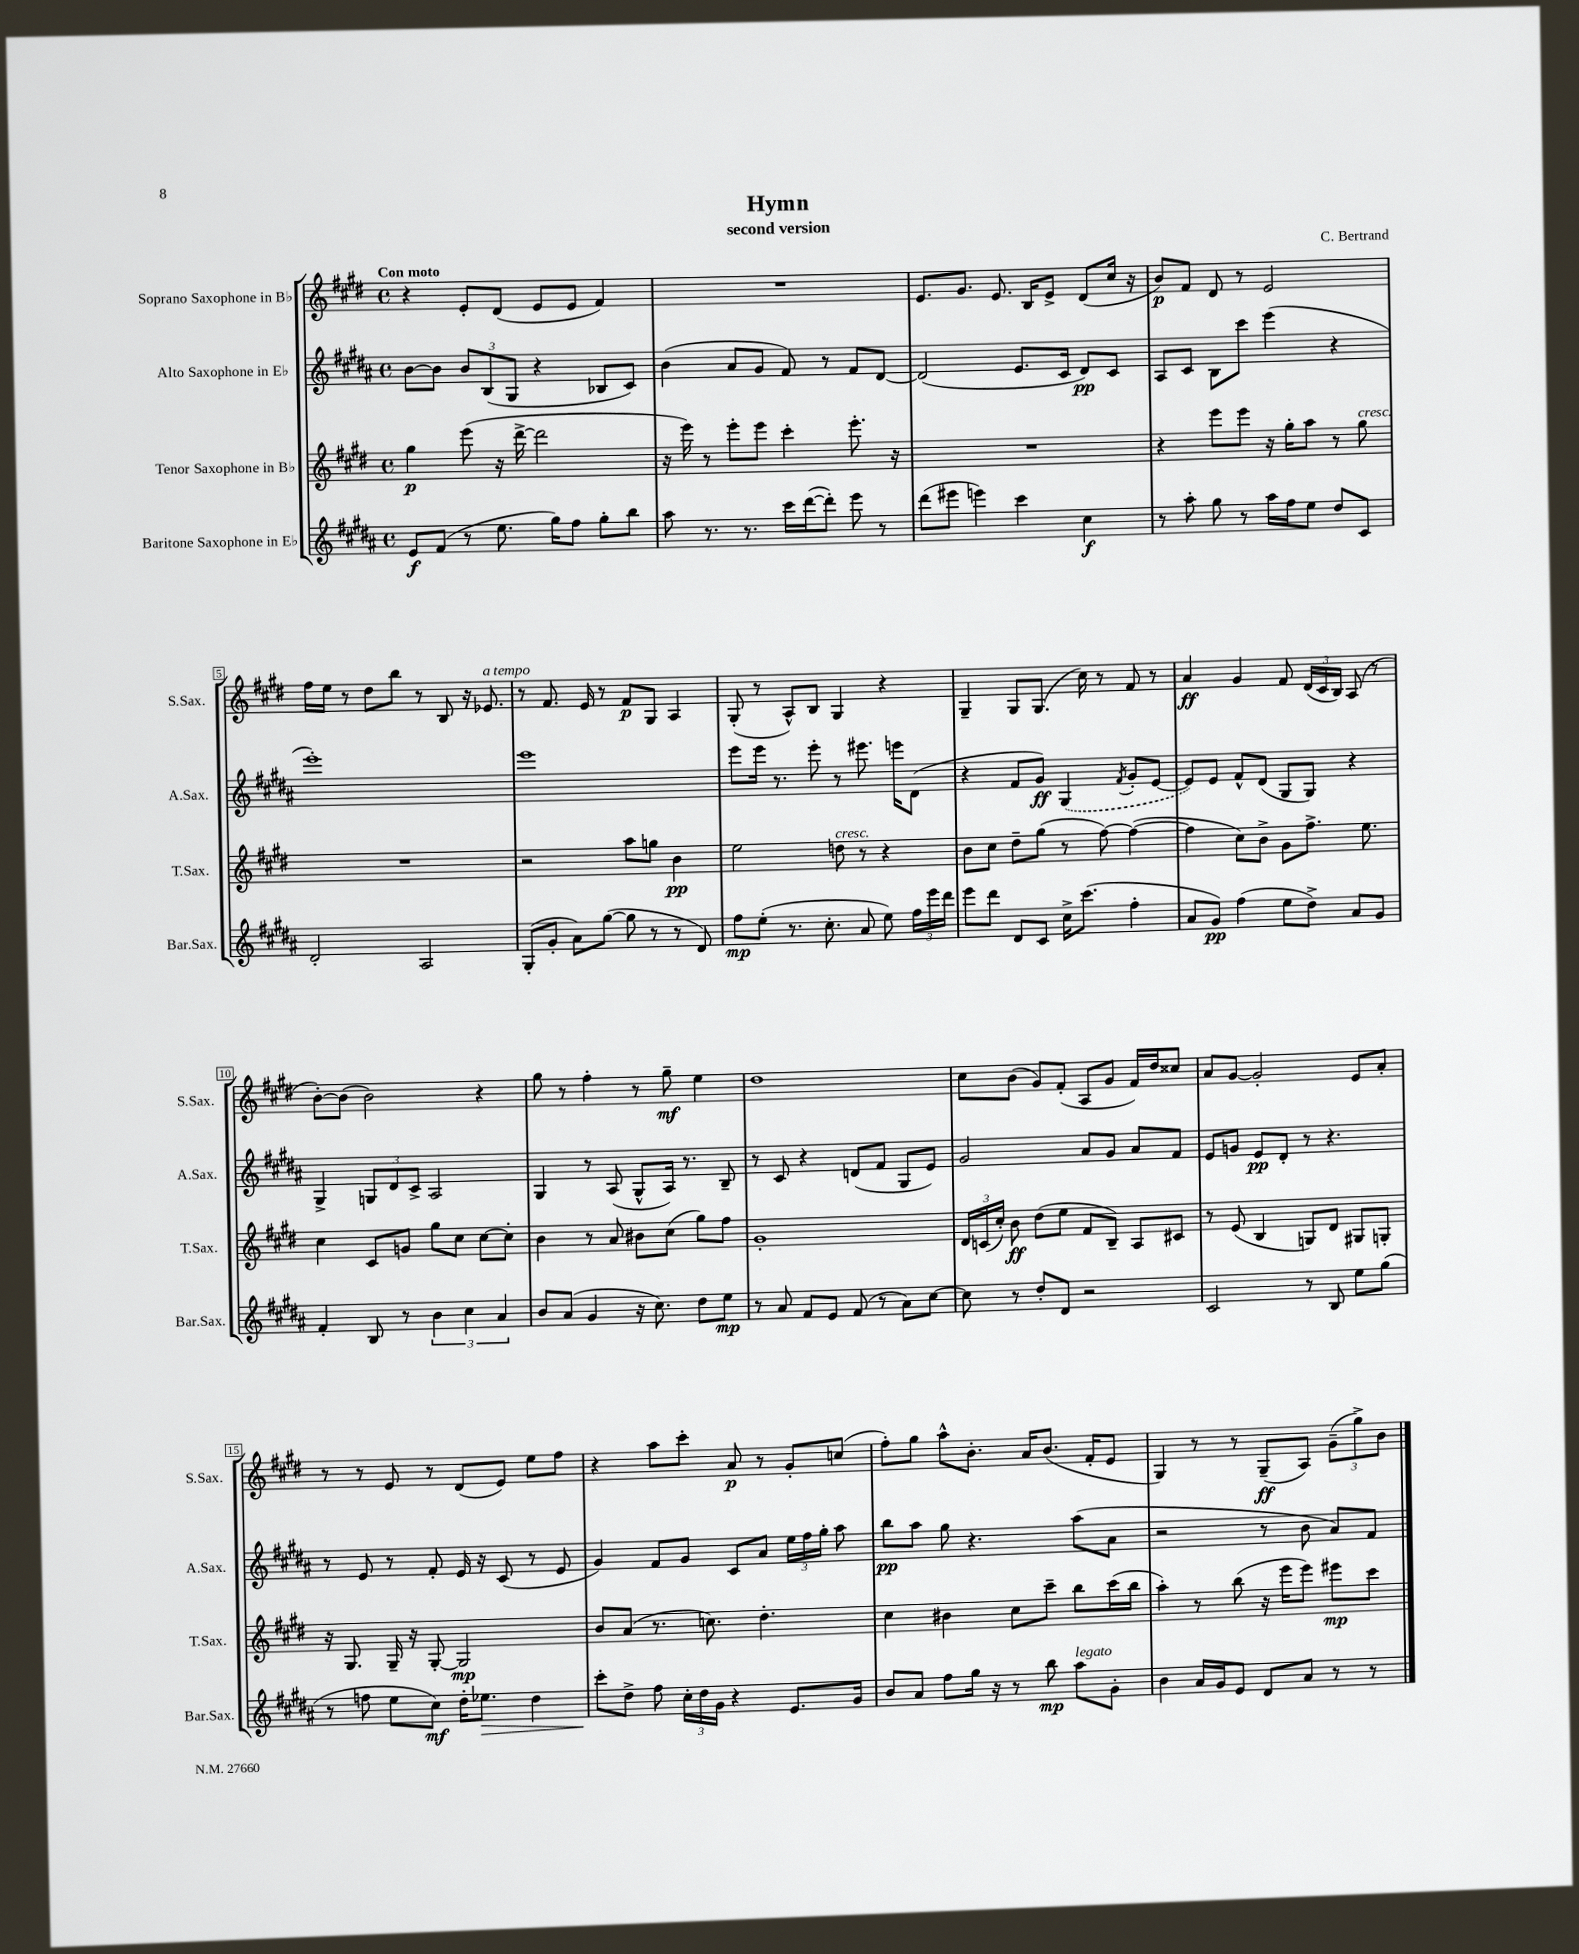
\header { title = "Hymn" composer = "C. Bertrand" subtitle = "second version" }
<<
\new StaffGroup <<
\new Staff = "s0" \with { instrumentName = "Soprano Saxophone in Bb" shortInstrumentName = "S.Sax." } {
    \clef treble \key e \major \defaultTimeSignature \time 4/4 \tempo "Con moto"
    \autoBeamOff r4 e'8[-. dis'8]( e'8[ e'8] fis'4) |
    R1 |
    e'8.[ gis'8.] e'8. b16[ e'8]-> dis'8[( cis''16] r16 |
    b'8[\p) fis'8] dis'8 r8 e'2 |
    fis''16[ e''16] r8 dis''8[ b''8] r8 b8 r16 ees'8.^\markup { \italic "a tempo" } |
    r8 fis'8. e'16 r8 fis'8[\p gis8] a4 |
    gis8-.( r8 a8[-^) b8] gis4 r4 |
    gis4-- gis8[ gis8.]( cis''16) r8 fis'8 r8 |
    a'4\ff gis'4 fis'8 \tuplet 3/2 { dis'16[( cis'16 b16]) } a8( r8 |
    b'8[~-.) b'8]( b'2) r4 |
    gis''8 r8 fis''4-. r8 gis''8--\mf e''4 |
    dis''1 |
    cis''8[ b'8]( gis'8[) fis'8]-.( a8[ gis'8] fis'16[) dis''16 cisis''8] |
    a'8[ gis'8]~ gis'2-. e'8[ a'8]-. |
    r8 r8 e'8 r8 dis'8[( e'8]) e''8[ fis''8] |
    r4 a''8[ cis'''8]-. a'8\p r8 gis'8[-. c''8]( |
    fis''8[-.) gis''8] a''8[-^ b'8.]-. a'16[ b'8.]( fis'16[-. e'8] |
    gis4) r8 r8 gis8[--\ff( a8]) \tuplet 3/2 { gis'8[--( gis''8->) b'8] } \bar "|." |
}
\new Staff = "s1" \with { instrumentName = "Alto Saxophone in Eb" shortInstrumentName = "A.Sax." } {
    \clef treble \key b \major \defaultTimeSignature \time 4/4
    \autoBeamOff b'8[~ b'8] \tuplet 3/2 { b'8[ b8( gis8] } r4 bes8[ cis'8]) |
    b'4( ais'8[ gis'8] fis'8) r8 fis'8[ dis'8]~ |
    dis'2( e'8.[ cis'16] dis'8[\pp) cis'8] |
    ais8[ cis'8] b8[ cis'''8] e'''4( r4 |
    e'''1-.) |
    e'''1 |
    e'''8[ e'''16] r8. e'''8-. r8 eis'''8. e'''16[ dis'8]( |
    r4 fis'8[ gis'8]\ff) \once \slurDashed gis4( \acciaccatura { fis'8 } gis'8[-. e'8]~ |
    e'8[) e'8] fis'8[-^ dis'8]( gis8[ gis8]) r4 |
    gis4-> \tuplet 3/2 { g8[ dis'8 cis'8]-> } ais2 |
    gis4 r8 ais8( gis8[-^ ais16]) r8. b8-- |
    r8 cis'8 r4 d'8[( fis'8] gis8[ e'8]) |
    gis'2 ais'8[ gis'8] ais'8[ fis'8] |
    e'8[ g'8] e'8[\pp dis'8]-. r8 r4. |
    r8 e'8 r8 fis'8-. e'16 r16 cis'8( r8 e'8 |
    gis'4) fis'8[ gis'8] cis'8[ ais'8] \tuplet 3/2 { e''16[ fis''16 gis''16]-. } ais''8 |
    b''8[\pp ais''8] gis''8 r4. ais''8[( ais'8] |
    r2 r8 b'8 ais'8[) fis'8] \bar "|." |
}
\new Staff = "s2" \with { instrumentName = "Tenor Saxophone in Bb" shortInstrumentName = "T.Sax." } {
    \clef treble \key e \major \defaultTimeSignature \time 4/4
    \autoBeamOff gis''4\p e'''8( r16 dis'''16~-> dis'''2 |
    r16 e'''16) r8 e'''8[-. e'''8] cis'''4-. e'''8.-. r16 |
    R1 |
    r4 e'''8[ e'''8] r16 gis''16[-. a''8] r8 gis''8^\markup { \italic "cresc." } |
    R1 |
    r2 a''8[ g''8] b'4\pp |
    e''2 d''8^\markup { \italic "cresc." } r8 r4 |
    b'8[ cis''8] dis''8[-- gis''8]( r8 fis''8~) fis''4~( |
    fis''4 cis''8[) b'8]-> gis'8[ fis''8.]-> e''8. |
    cis''4 cis'8[ g'8] gis''8[ cis''8] cis''8[~ cis''8]-. |
    b'4 r8 a'8 bis'8[ cis''8]( gis''8[) fis''8] |
    gis'1-. |
    \tuplet 3/2 { dis'16[ c'16( cis''16]-.) } b'8\ff dis''8[( e''8] fis'8[ b8]--) a8[ cis'8] |
    r8 e'8( b4 g8[) dis'8] gis8[ g8]-. |
    r16 gis8. gis16-- r16 gis8~-. gis2\mp |
    b'8[ a'8]( r8. c''8.) dis''4.-. |
    cis''4 bis'4 cis''8[ cis'''8]-- b''8[ cis'''16( b''16] |
    a''4-.) r8 b''8( r16 e'''16[ e'''8]) eis'''8[\mp cis'''8] \bar "|." |
}
\new Staff = "s3" \with { instrumentName = "Baritone Saxophone in Eb" shortInstrumentName = "Bar.Sax." } {
    \clef treble \key b \major \defaultTimeSignature \time 4/4
    \autoBeamOff e'8[\f fis'8]( r8 e''8. gis''16[) fis''8] gis''8[-. b''8] |
    ais''8 r8. r8. cis'''16[ dis'''16~( dis'''8]-.) e'''8 r8 |
    dis'''8[( eis'''8] e'''4) cis'''4 cis''4\f |
    r8 ais''8-. gis''8 r8 ais''16[ fis''16 e''8] dis''8[ cis'8] |
    dis'2-. ais2 |
    gis8[-.( gis'8]-. ais'8[) gis''8]~( gis''8 r8 r8 dis'8) |
    fis''8[\mp e''8]-.( r8. cis''8.-. ais'8 e''8) \tuplet 3/2 { fis''16[ e'''16 dis'''16] } |
    e'''8[ dis'''8] dis'8[ cis'8] cis''16[-> cis'''8.]( fis''4-. |
    ais'8[ gis'8]\pp) fis''4( e''8[ dis''8]->) ais'8[ gis'8] |
    fis'4-. b8 r8 \tuplet 3/2 { b'4 cis''4 ais'4 } |
    b'8[ ais'8]( gis'4 r16 cis''8.) dis''8[ e''8]\mp |
    r8 ais'8 fis'8[ e'8] fis'8( r8 ais'8[) cis''8]~ |
    cis''8 r8 dis''8[-. dis'8] r2 |
    cis'2 r8 b8 e''8[ gis''8]( |
    r8 f''8 e''8[ cis''8]\mf) dis''16[-. ees''8.]\> dis''4 |
    cis'''8[-.\! dis''8]-> fis''8 \tuplet 3/2 { cis''16[-. dis''16 gis'16] } r4 e'8.[ gis'16] |
    b'8[ ais'8] fis''8[ gis''16] r16 r8 b''8\mp ais''8[^\markup { \italic "legato" } gis'8]-. |
    b'4 ais'16[ gis'16 e'8] dis'8[ ais'8] r8 r8 \bar "|." |
}
>>
>>
\layout { \context { \Score \override BarNumber.stencil = #(make-stencil-boxer 0.1 0.3 ly:text-interface::print) } }
